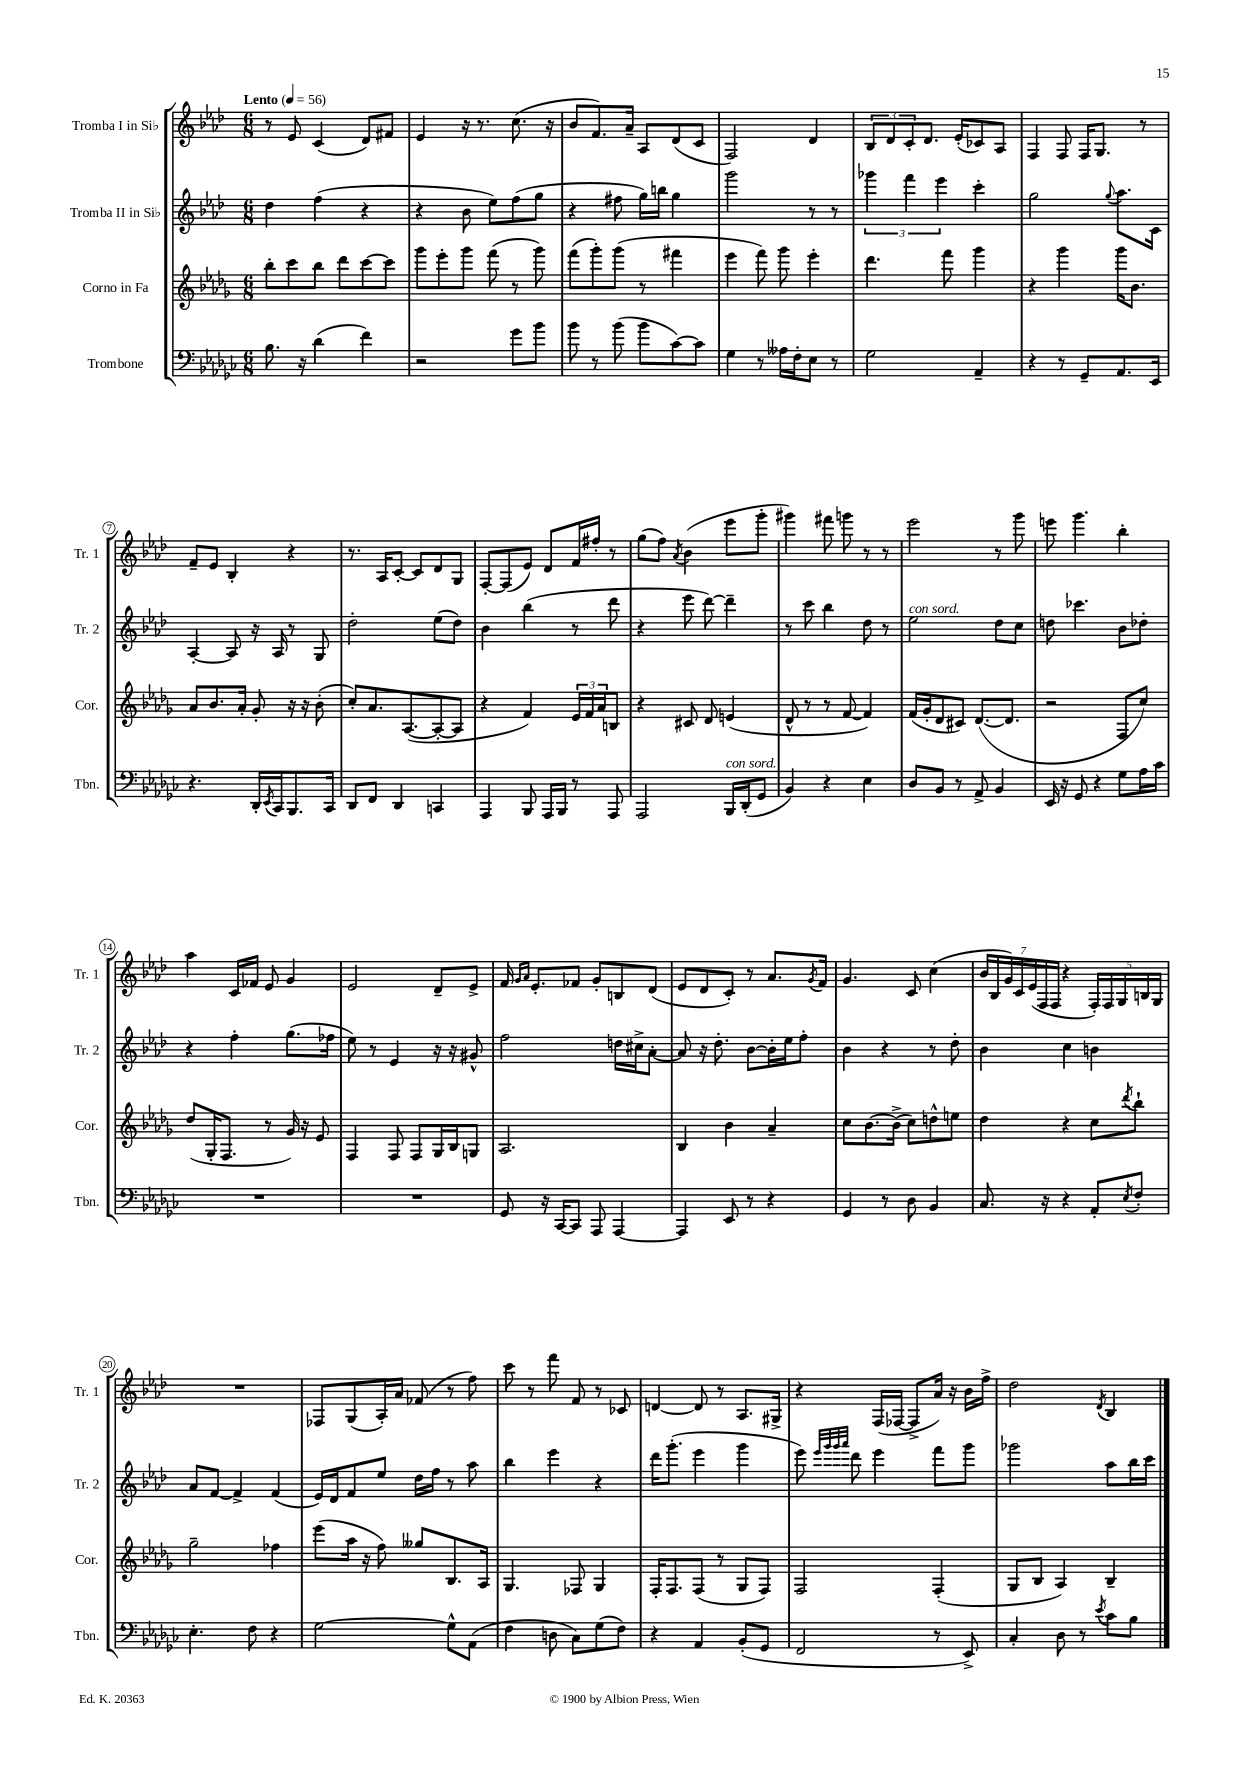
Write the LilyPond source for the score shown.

<<
\new StaffGroup <<
\new Staff = "s0" \with { instrumentName = "Tromba I in Sib" shortInstrumentName = "Tr. 1" } {
    \clef treble \key aes \major \numericTimeSignature \time 6/8 \tempo "Lento" 4 = 56
    r8 ees'8 c'4( des'8) fis'8 |
    ees'4 r16 r8. c''8.( r16 |
    bes'8 f'8.) aes'16-- aes8 des'8( c'8 |
    f2) des'4 |
    \tuplet 3/2 { bes8 des'8 c'8-. } des'8. ees'16-.( ces'8) aes8 |
    f4 f8 f16 g8. r8 |
    f'8-- ees'8 bes4-. r4 |
    r8. aes16 c'8~-. c'8 des'8 g8 |
    f8~-. f8( ees'8) des'8 f'16 fis''16-. r8 |
    g''8( f''8) \acciaccatura { aes'8 } bes'4( ees'''8 g'''8-. |
    gis'''4) fis'''8 g'''8 r8 r8 |
    ees'''2 r8 g'''8 |
    e'''8 g'''4. bes''4-. |
    aes''4 c'16 fes'16 ees'8 g'4 |
    ees'2 des'8-- ees'8-> |
    f'16 \grace { g'16 aes'16 } ees'8.-. fes'8 g'8-. b8 des'8( |
    ees'8 des'8 c'8-.) r8 aes'8. \acciaccatura { g'8 } f'16 |
    g'4. c'8 c''4( |
    \tuplet 7/4 { bes'16 bes16 g'16) c'16 ees'16( f16 f16 } r4 \tuplet 5/4 { f16-.) f16 g16 b16 g16 } |
    R2. |
    fes8 g8( aes16-.) aes'16 fes'8( r8 f''8) |
    c'''8 r8 f'''8 f'8 r8 ces'8 |
    d'4~ d'8 r8 aes8. gis16-> |
    r4 f16( fes16~ fes8-> aes'16) r16 bes'16 f''16-> |
    des''2 \acciaccatura { des'8 } bes4 \bar "|." |
}
\new Staff = "s1" \with { instrumentName = "Tromba II in Sib" shortInstrumentName = "Tr. 2" } {
    \clef treble \key aes \major \numericTimeSignature \time 6/8
    des''4 f''4( r4 |
    r4 bes'8 ees''8) f''8( g''8 |
    r4 fis''8 g''16) b''16 g''4 |
    g'''2 r8 r8 |
    \tuplet 3/2 { ges'''4 f'''4 ees'''4 } c'''4-. |
    g''2 \appoggiatura { g''8 } aes''8. c'16 |
    aes4~-. aes8 r16 aes16 r8 g8 |
    des''2-. ees''8( des''8) |
    bes'4 bes''4( r8 des'''8 |
    r4 ees'''8 des'''8~) des'''4-- |
    r8 c'''8 bes''4 des''8 r8 |
    ees''2^\markup { \italic "con sord." } des''8 c''8 |
    d''8 ces'''4. bes'8 des''8-. |
    r4 f''4-. g''8.( fes''16 |
    ees''8) r8 ees'4 r16 r16 gis'8-^ |
    f''2 d''16 cis''16-> aes'8~-. |
    aes'8 r16 des''8.-. bes'8~ bes'16-. ees''16 f''8-. |
    bes'4 r4 r8 des''8-. |
    bes'4 c''4 b'4 |
    aes'8 f'8~ f'4-> f'4( |
    ees'16) des'16 f'8 ees''8 des''16 f''16 r8 aes''8 |
    bes''4 ees'''4 r4 |
    des'''16 g'''8.-.( ees'''4 g'''4 |
    ees'''8) \grace { ees'''32 g'''32 g'''32 aes'''32 } des'''8 ees'''4 f'''8 g'''8 |
    ges'''2 aes''8 bes''16 c'''16 \bar "|." |
}
\new Staff = "s2" \with { instrumentName = "Corno in Fa" shortInstrumentName = "Cor." } {
    \clef treble \key des \major \numericTimeSignature \time 6/8
    bes''8-. c'''8 bes''8 des'''8 c'''8~ c'''8 |
    ges'''8 ees'''8-. ges'''8 f'''8( r8 ges'''8) |
    f'''8( ges'''8-.) ges'''8( r8 fis'''4 |
    ees'''4 f'''8) ges'''8 ees'''4-. |
    des'''4. f'''8 ges'''4 |
    r4 ges'''4 ges'''16 bes'8. |
    aes'8 bes'8. aes'16-. ges'8-. r16 r16 bes'8-.( |
    c''8-.) aes'8. aes8.~( aes8~-. aes8 |
    r4 f'4) \tuplet 3/2 { ees'16 f'16 aes'16 } b8 |
    r4 cis'8 des'8 e'4( |
    des'8-^ r8 r8 f'8~ f'4) |
    f'16( ges'16-. des'8 cis'8) des'8.~( des'8. |
    r2 f8 c''8) |
    des''8( ges16-. f8. r8 ges'16) r16 ees'8 |
    f4 f8 f8 ges16 bes16 g8 |
    aes2. |
    bes4 bes'4 aes'4-- |
    c''8 bes'8.~ bes'16->( c''8) d''8-^ e''8 |
    des''4 r4 c''8 \acciaccatura { des'''8 } bes''8-! |
    ges''2-- fes''4 |
    ees'''8( aes''16 r16 f''8) geses''8 bes8. aes16 |
    ges4. fes8 ges4 |
    f16-. f8. f8( r8 ges8 f8) |
    f2 f4-.( |
    ges8 bes8 aes4) bes4-- \bar "|." |
}
\new Staff = "s3" \with { instrumentName = "Trombone" shortInstrumentName = "Tbn." } {
    \clef bass \key ges \major \numericTimeSignature \time 6/8
    bes8. r16 des'4( f'4) |
    r2 ges'8 bes'8 |
    bes'8 r8 bes'8( bes'8 ces'8~) ces'8 |
    ges4 r8 aeses16 f16-. ees8 r8 |
    ges2 aes,4-- |
    r4 r8 ges,8-- aes,8. ees,16 |
    r4. des,16-. \acciaccatura { ees,8 } ces,16 bes,,8. ces,16 |
    des,8 f,8 des,4 c,4 |
    aes,,4 bes,,8 aes,,16 bes,,16 r8 aes,,8 |
    aes,,2 bes,,16^\markup { \italic "con sord." } des,16-.( ges,8 |
    bes,4) r4 ees4 |
    des8 bes,8 r8 aes,8-> bes,4 |
    ees,16 r16 ges,8 r4 ges8 aes16 ces'16 |
    R2. |
    R2. |
    ges,8 r16 ces,16~ ces,8 aes,,8 aes,,4~ |
    aes,,4 ees,8 r8 r4 |
    ges,4 r8 des8 bes,4 |
    ces8. r16 r4 aes,8-. \acciaccatura { ees8 } f8-. |
    ees4.-. f8 r4 |
    ges2~ ges8-^ aes,8( |
    f4 d8 ces8) ges8( f8) |
    r4 aes,4 bes,8-.( ges,8 |
    f,2 r8 ees,8->) |
    ces4-. des8 r8 \acciaccatura { ees'8 } ces'8 bes8 \bar "|." |
}
>>
>>
\layout { \context { \Score \override BarNumber.stencil = #(make-stencil-circler 0.1 0.3 ly:text-interface::print) } }
